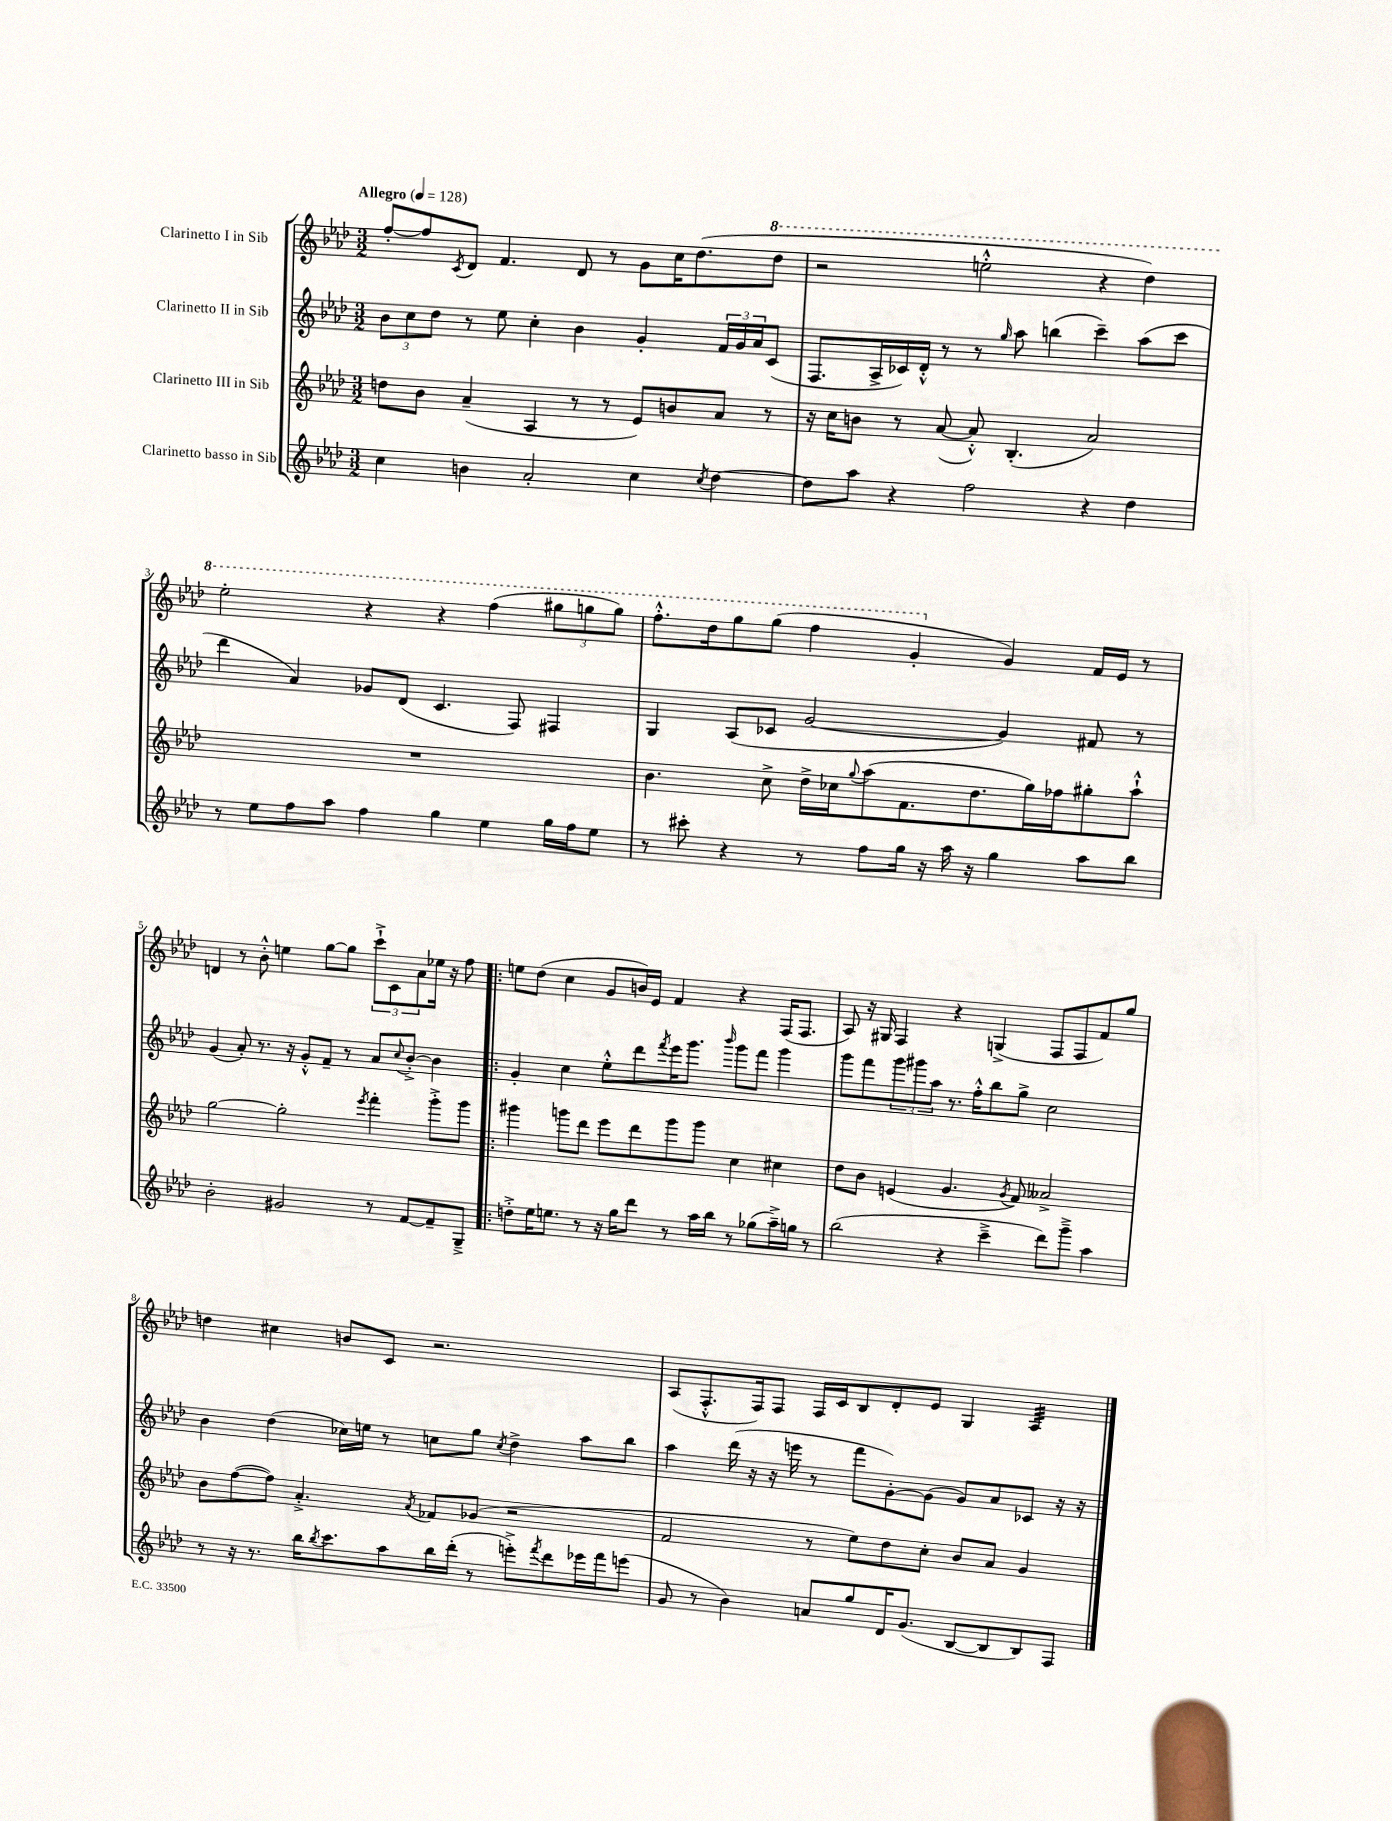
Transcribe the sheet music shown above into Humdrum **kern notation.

**kern	**kern	**kern	**kern
*part4	*part3	*part2	*part1
*staff4	*staff3	*staff2	*staff1
*I"Clarinetto basso in Sib	*I"Clarinetto III in Sib	*I"Clarinetto II in Sib	*I"Clarinetto I in Sib
*clefG2	*clefG2	*clefG2	*clefG2
*k[b-e-a-d-]	*k[b-e-a-d-]	*k[b-e-a-d-]	*k[b-e-a-d-]
*M3/2	*M3/2	*M3/2	*M3/2
*MM128	*MM128	*MM128	*MM128
=1	=1	=1	=1
!	!	!	!LO:TX:a:B:t=Allegro
4cc\	8ddn\L	12b-\L	[8ff'/L
.	.	12cc\	.
.	8b-\J	.	8ff/]
.	.	12dd-\J	.
.	.	.	8qc/
4bn\	(4a-~/	8r	8d-/J
.	.	8ee-\	4.f/
2a-'/	4A-/	4cc'\	.
.	8r	4b-\	8d-/
.	8r	.	8r
4cc\	8e-/L)	4g'/	8g\L
.	8bn/	.	16cc\K
.	.	.	(8.dd-\
8qcc/	.	.	.
[4dd-\	8a-/J	24f/LL	.
.	.	24g/	.
.	.	24a-/J	.
*	*	*	*8va
.	8r	(8c/J	8ddd-\J
=2	=2	=2	=2
8dd-\L]	16r	8.F/L	2r
.	16cc\KL	.	.
8aa-\J	8bn\J	.	.
.	.	16A-^/L	.
4r	8r	16c-X/)	.
.	.	16d-'^^/JJ	.
.	([8a-/	8r	.
2ff\	8a-'^^/])	8r	2eeen'^^\
.	.	16qqgg/	.
.	(4.B-'/	8aa-\	.
.	.	(4bbn\	.
4r	2a-/)	4ccc~\)	4r
4dd-\	.	(8aa-\L	4ddd-\)
.	.	8ccc\J	.
!!LO:LB:g=z
=3	=3	=3	=3
8r	1.r	4ddd-\	2eee-'\
8ee-\L	.	.	.
8ff\	.	4a-/)	.
8aa-\J	.	.	.
4ff\	.	8g-X/L	4r
.	.	(8d-/J	.
4gg\	.	4.c/	4r
4ee-\	.	.	(4fff\
.	.	8F/)	.
16gg\LL	.	4F#X/	12ggg#X\L
16ff\J	.	.	.
.	.	.	12gggn\
8ee-\J	.	.	.
.	.	.	12ggg\J)
=4	=4	=4	=4
8r	4.b-\	4G/	8.fff'^^\L
8ccc#X'\	.	.	.
.	.	.	16ddd-\k
4r	.	(8A-/L	8ggg\
.	8cc^\	8c-X/J	(8ggg\J
8r	16dd-^\LL	[2g/	4fff\
.	16cc-X\J	.	.
.	8qqgg/	.	.
8ff\L	(8aa-\	.	.
16gg\Jk	8.f\	.	4gg'/
16r	.	.	.
16aa-\	.	.	.
16r	8.dd-\	.	.
*	*	*	*X8va
4gg\	.	4g/])	4g/)
.	16gg\L)	.	.
.	16ff-X\J	.	.
8aa-\L	8gg#X'\	8f#X/	16f/LL
.	.	.	16e-/JJ
8bb-\J	8aa-`^^\J	8r	8r
!!LO:LB:g=z
=5	=5	=5	=5
2b-'\	[2gg\	(4g/	4dn/
.	.	8a-'/)	8r
.	.	8.r	8b-'^^\
2g#X/	2gg'\]	.	4een\
.	.	16r	.
.	.	8g'^^/L	.
.	.	8f~/J	[8gg\L
.	.	8r	8gg\J]
.	8qeee-/	.	.
8r	4fff'\	8a-/L	12ccc`^\L
.	.	.	12c\
.	.	8qqcc/	.
[8f/L	.	[8b-'^/J	.
.	.	.	12a-\
8f~/]	8ggg'^\L	4b-\]	16ee-X\Jk
.	.	.	16r
8G~^/J	8ggg\J	.	8ff\
=6!|:	=6!|:	=6!|:	=6!|:
8ddn'^\L	4ggg#X\	4g'/	8een\L
16ee-\K	.	.	(8dd-\J
8.een\J	.	.	.
.	8gggn\L	4cc\	4cc\
8r	8ddd-\J	.	.
16r	8eee-\L	8ee-'^^\L	8g/L
16gg\KL	.	.	.
8ddd-\J	8ddd-\	8ddd-\	16bn/L)
.	.	.	16e-/JJ
.	.	8qfff/	.
8r	8ggg\	16eee-\K	4f/
.	.	8.ggg\J	.
16aa-\LL	8ggg\J	.	.
16bb-\JJ	.	.	.
.	.	16qqbbb-/	.
8r	4cc\	8ggg\L	4r
(8gg-X\L	.	8fff\J	.
16aa-~^\L)	4cc#X\	4ggg\	(16F/KL
16ggn\JJ	.	.	8.F/J
8r	.	.	.
=7	=7	=7	=7
(2bb-\	8dd-\L	8ggg\L	8A-/)
.	8b-\J	8fff\	16r
.	.	.	16G#X/
.	(4en/	12ggg\	4F/
.	.	12ggg#X\	.
.	.	12aa-\J	.
4r	4.g/	8.r	4r
.	.	16ff'^^\KL	.
4ccc~^\	.	8bb-\	(4Gn^/
.	8qg/	.	.
.	8f/)	8gg^\J	.
8ddd-\L)	2a--X^/	2cc\	8F/L
8ggg~^\J	.	.	8F/
4aa-\	.	.	8f/)
.	.	.	8gg/J
!!LO:LB:g=z
=8	=8	=8	=8
8r	8b-\L	4b-\	4ddn\
16r	([8ff\	.	.
8.r	.	.	.
.	8ff\J])	(4dd-\	4cc#X\
16bb-\KL	4.a-'^/	.	.
8qbb-/	.	.	.
8.ccc\	.	.	.
.	.	16cc-X\LL)	8bn/L
.	.	16een\JJ	.
8aa-\	.	8r	8c/J
.	8qa-/	.	.
16bb-\L	8f-X/L	8ccn\L	2.r
(16ddd-'\JJ	.	.	.
8r	(8g-X/J	8gg\J	.
.	.	8qcc/	.
8eeen'^\L)	2r	4dd-^\	.
8qfff/	.	.	.
8ddd-\	.	.	.
16eee-X\L	.	8aa-\L	.
16fff\J	.	.	.
(8eeen\J	.	8bb-\J	.
=9	=9	=9	=9
8g/	2f/	4aa-\	(8A-/L
8r	.	.	8.F'^^/
4b-\)	.	(16ddd-\	.
.	.	16r	16F/k)
.	.	16r	8F/J
.	.	16eeen\	.
8an/L	8r	8r	16F/LL
.	.	.	16c/J
8gg/	8ee-\L)	8fff\L	8B-/
16d-/K	8dd-\	[8g'\)	8d-'/
(8.g/J	.	.	.
.	8cc'\J	(8g\J]	8e-/J
[8B-/L	8b-/L	8g/L)	4G/
8B-/]	8a-/J	8a-/	.
*	*	*	*tremolo
8B-/)	4g/	8c-X/J	32A-/LLL
.	.	.	32A-/
.	.	.	32A-/
.	.	.	32A-/
8F/J	.	16r	32A-/
.	.	.	32A-/
.	.	16r	32A-/
.	.	.	32A-/JJJ
*	*	*	*Xtremolo
==	==	==	==
*-	*-	*-	*-
